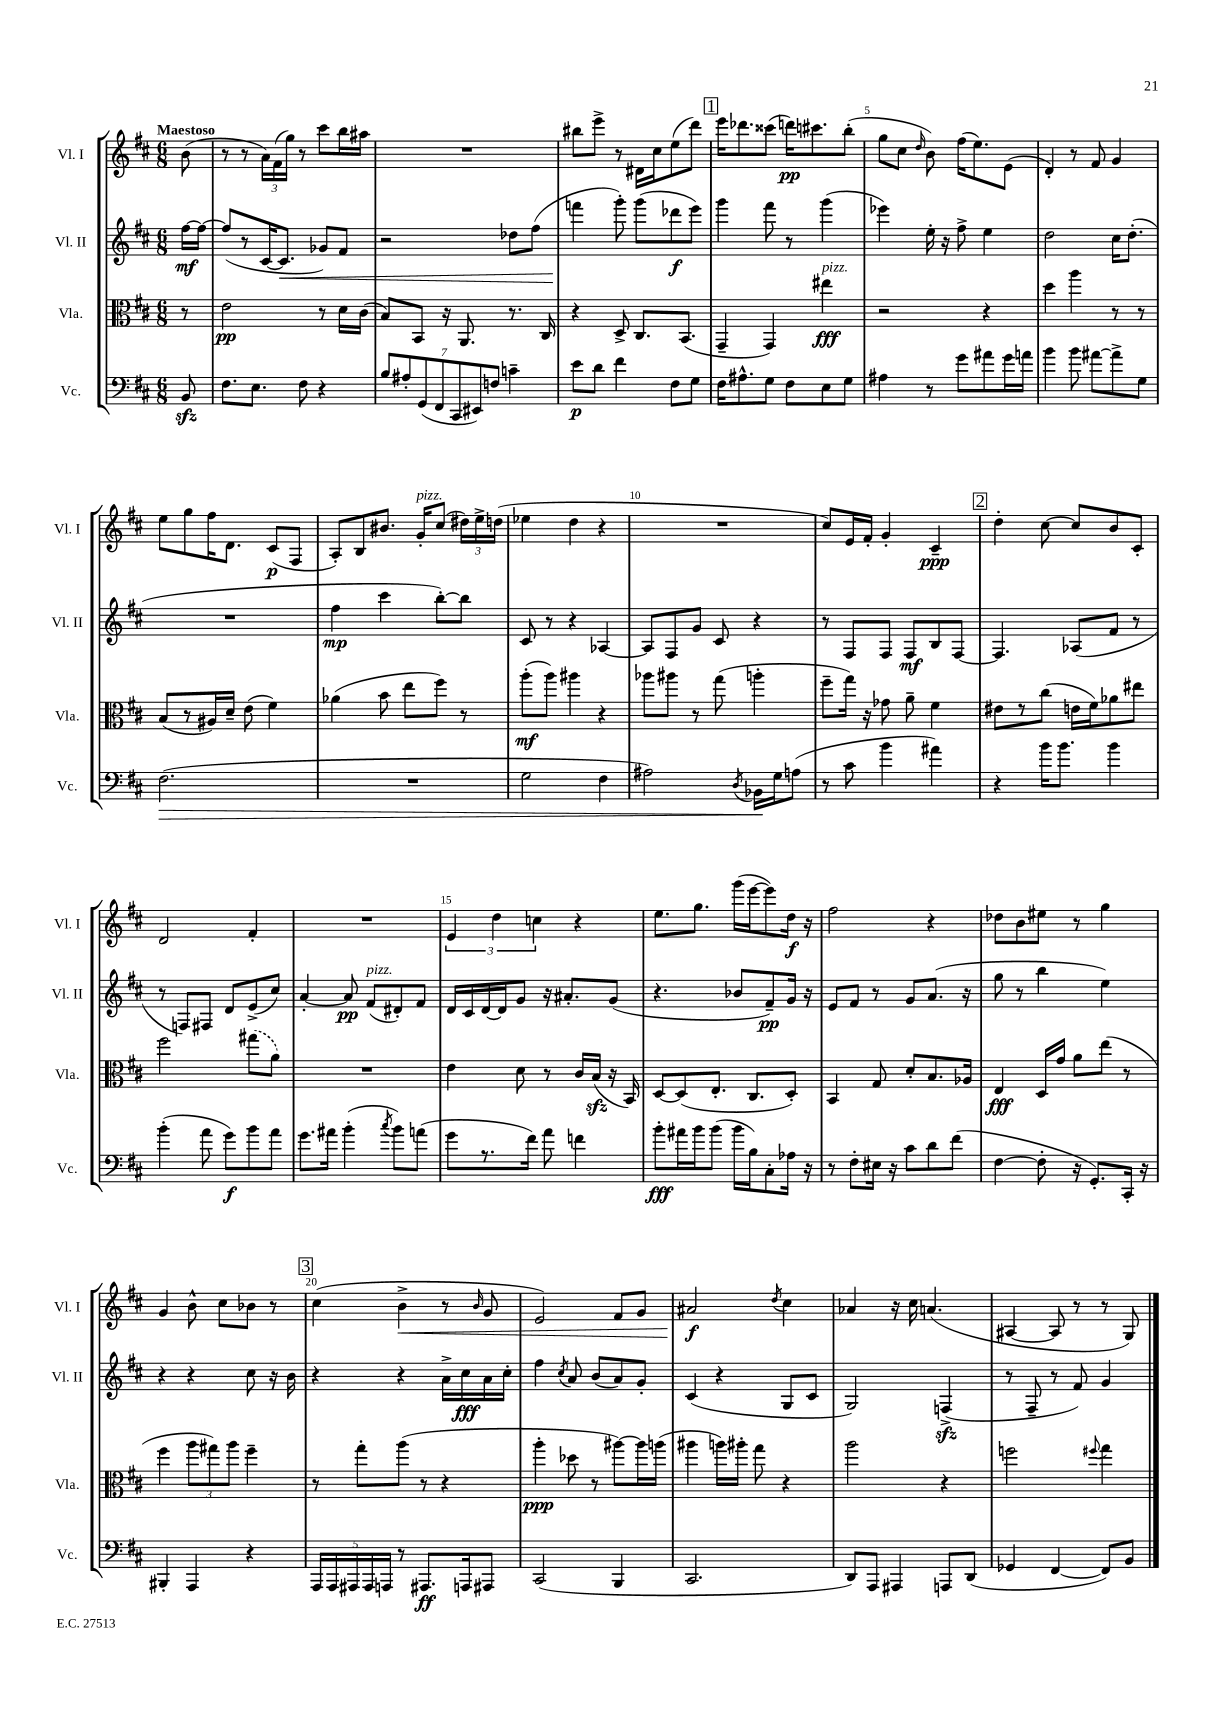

**kern	**kern	**kern	**kern
*staff4	*staff3	*staff2	*staff1
*clefF4	*clefC3	*clefG2	*clefG2
*k[f#c#]	*k[f#c#]	*k[f#c#]	*k[f#c#]
*M6/8	*M6/8	*M6/8	*M6/8
8BB	8r	[16ff#	(8b
.	.	16ff#_	.
=	=	=	=
8.F#	2e	(8ff#]	8r
.	.	8r	8r
8.E	.	.	.
.	.	[16c#	24a)
.	.	.	(24f#
.	.	8.c#]	.
.	.	.	24gg)
8F#	.	.	8r
4r	8r	8g-)	8ccc#
.	16d	8f#	16bb
.	(16c#	.	16aa#
=	=	=	=
14B	8B)	2r	2.r
14A#'	.	.	.
.	8BB	.	.
(14GG	.	.	.
14FF#	.	.	.
.	16r	.	.
14CC#	.	.	.
.	8.AA	.	.
14EE#)	.	.	.
14F	.	.	.
4c~	8.r	8dd-	.
.	.	(8ff#	.
.	16C#	.	.
=	=	=	=
8e	4r	4fff	8bb#
8d	.	.	8eee^
4f#	8D^	8ggg')	8r
.	8.C#	(8ggg	16d#
.	.	.	16cc#
8F#	.	8ddd-	(8ee
.	(8.BB	.	.
8G	.	8eee)	8ddd)
=	=	=	=
16F#	4GG~	4ggg	16eee
8.A#^^	.	.	8.ddd-
8G	4GG)	8fff#	(8ccc##
8F#	.	8r	16ddd)
.	.	.	8.ccc#
8E	4ee#	(4ggg	.
8G	.	.	(8bb'
=	=	=	=
4A#	2r	4eee-)	8gg
.	.	.	8cc#
.	.	.	16qqdd
8r	.	16ee'	8b)
.	.	16r	.
8g	.	8ff#^	(16ff#
.	.	.	8.ee)
8a#	4r	4ee	.
16g	.	.	(8e
16a	.	.	.
=	=	=	=
4b	4dd	2dd	4d')
8b	4aa	.	8r
[8a#	.	.	8f#
8a#^]	8r	16cc#	4g
.	.	(8.dd'	.
8G	8r	.	.
=	=	=	=
(2.F#	(8B	2.r	8ee
.	8r	.	8gg
.	16A#)	.	16ff#
.	16d~	.	8.d
.	(8e	.	.
.	4f#)	.	(8c#
.	.	.	8F#
=	=	=	=
2.r	(4a-	4ff#	8A')
.	.	.	8B
.	8b	4ccc#	8.b#
.	8ee	.	.
.	.	.	16g'
.	8ff#)	[8bb')	(8cc#
.	8r	8bb]	24dd#)
.	.	.	24ee^
.	.	.	(24dd
=	=	=	=
2G	(8aa'	8c#	4ee-
.	8aa)	8r	.
.	4aa#	4r	4dd
4F#	4r	[4A-	4r
=	=	=	=
2A#)	8aa-	8A-]	2.r
.	8aa#	8F#	.
.	8r	8g	.
.	(8gg	8c#	.
8qD	.	.	.
16BB-	4aa'	4r	.
16G	.	.	.
(8A	.	.	.
=	=	=	=
8r	8ff#~	8r	8cc#)
8c#	16gg)	8F#	16e
.	16r	.	16f#'
4b	8g-	8F#	4g'
.	8a~	8F#	.
4a#)	4f#	8B	4c#~
.	.	[8F#	.
=	=	=	=
4r	8e#	4.F#]	4dd'
.	8r	.	.
16b	(8cc#	.	[8cc#
8.b	.	.	.
.	16e	(8A-	8cc#]
.	16f#)	.	.
4b	8a-	8f#	8b
.	8ee#	8r	8c#'
=	=	=	=
(4b'	2ff#	8r	2d
.	.	8F)	.
8a	.	8F#	.
8g)	.	8d	.
8b	(8gg#	(8e^	4f#'
8a	8a)	8cc#)	.
=	=	=	=
8.g	2.r	[4a'	2.r
16a#	.	.	.
(4b'	.	8a]	.
.	.	(8f#	.
8qcc#	.	.	.
8b)	.	8d#')	.
(8a	.	8f#	.
=	=	=	=
8g	4e	16d	6e
.	.	16c#	.
8.r	.	[16d	.
.	.	.	6dd
.	.	16d]	.
.	8d	8g	.
16f#)	.	.	.
.	.	.	6cc
8a	8r	16r	.
.	.	8.a#'	.
4f	16c#	.	4r
.	(16B	.	.
.	16r	(8g	.
.	16BB)	.	.
=	=	=	=
8b'	[8D	4.r	8.ee
16a#	(8D]	.	.
16b	.	.	8.gg
(8b	8.E'	.	.
16b	.	8b-	(16ggg
16B)	8.C#	.	[16eee
8C#'	.	8f#~)	8eee])
16A-	8D')	16g	16dd
16r	.	16r	16r
=	=	=	=
8r	4BB	8e	2ff#
8F#'	.	8f#	.
16E#	8G	8r	.
16r	.	.	.
8c#	8d'	8g	.
8d	8.B	(8.a	4r
(8f#	.	.	.
.	16A-	16r	.
=	=	=	=
[4F#	4E	8gg	8dd-
.	.	8r	8b
8F#']	16D	4bb	8ee#
.	16g	.	.
16r	8a	.	8r
8.GG')	.	.	.
.	(8ee	4ee)	4gg
16CC#'	8r	.	.
16r	.	.	.
=	=	=	=
4BBB#'	4ff#	4r	4g
4AAA	12aa	4r	8b^^
.	12gg#)	.	.
.	.	.	8cc#
.	12aa	.	.
4r	4ff#~	8cc#	8b-
.	.	16r	8r
.	.	16b	.
=	=	=	=
20AAA	8r	4r	(4cc#
20AAA	.	.	.
20AAA#	.	.	.
.	8gg'	.	.
20AAA#	.	.	.
20AAA	.	.	.
8r	(8aa	4r	4b^
8.AAA#	8r	.	.
.	4r	16a^	8r
16AAA	.	16cc#	.
.	.	.	16qqb
8AAA#	.	16a	8g
.	.	16cc#'	.
=	=	=	=
(2CC#	4aa'	4ff#	2e)
.	.	8qcc#	.
.	8dd-	8a	.
.	8r	(8b	.
4BBB	[8aa#)	8a)	8f#
.	16aa#]	8g'	8g
.	(16aa	.	.
=	=	=	=
2.CC#	4aa#	(4c#	2a#
.	16aa)	4r	.
.	16aa#'	.	.
.	8gg	.	.
.	.	.	8qdd
.	4r	8G	4cc#
.	.	8c#	.
=	=	=	=
8DD)	2aa	2G)	4a-
8AAA	.	.	.
4AAA#	.	.	16r
.	.	.	16cc#
.	.	.	(4.a
8AAA	4r	(4F^	.
(8DD	.	.	.
=	=	=	=
4GG-	2ff	8r	[4A#
.	.	8F#~	.
[4FF#	.	8r	8A#]
.	.	8f#)	8r
.	8qqff#	.	.
8FF#])	4gg	4g	8r
8BB	.	.	8G)
==	==	==	==
*-	*-	*-	*-
